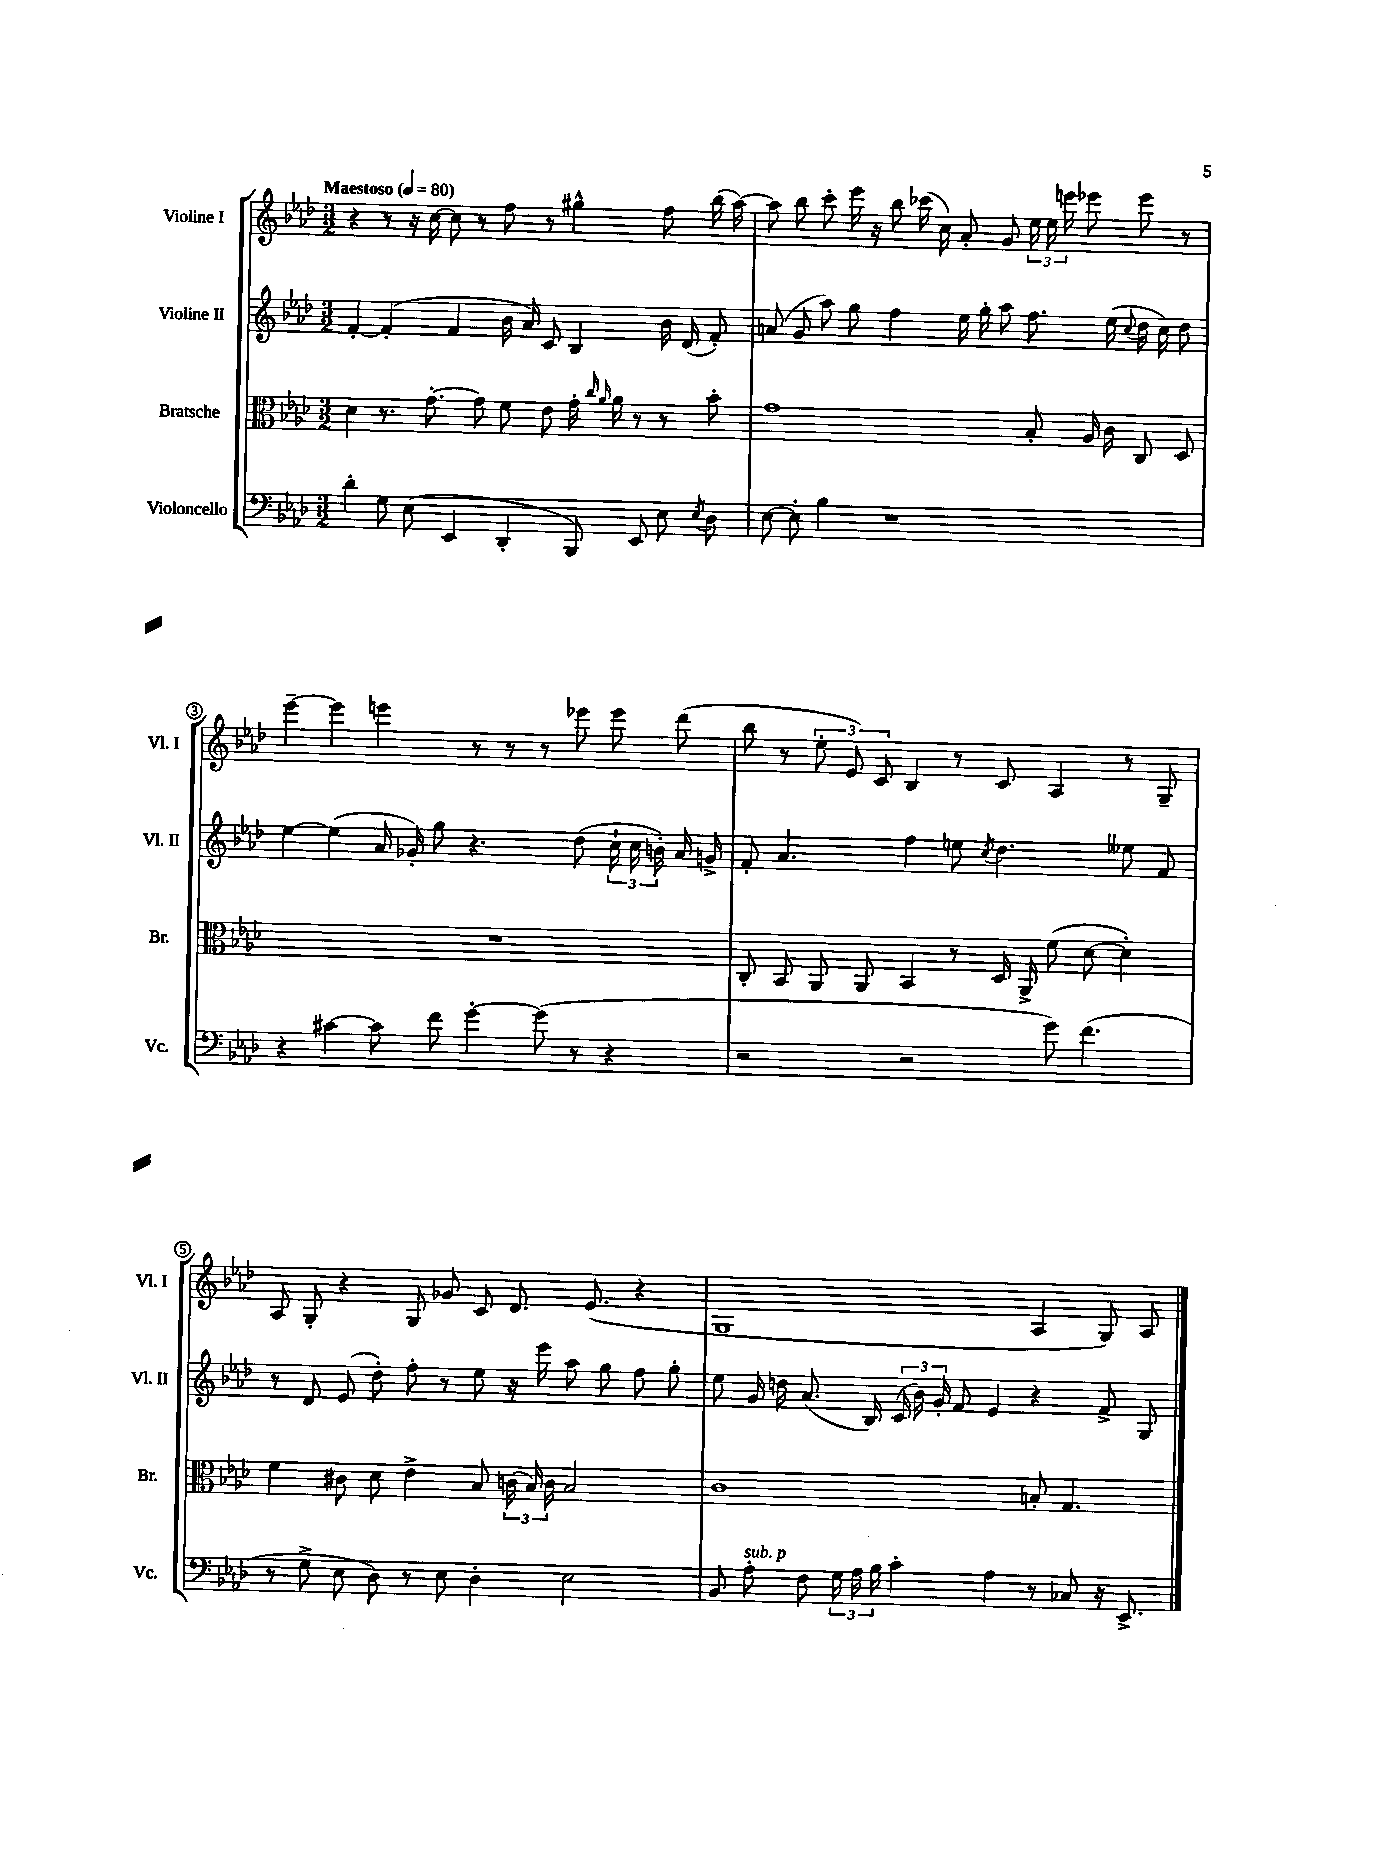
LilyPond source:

<<
\new StaffGroup <<
\new Staff = "s0" \with { instrumentName = "Violine I" shortInstrumentName = "Vl. I" } {
    \clef treble \key aes \major \numericTimeSignature \time 3/2 \tempo "Maestoso" 4 = 80
    \autoBeamOff r4 r8 r16 c''16~ c''8 r8 f''8 r8 gis''4-^ f''8 bes''16( aes''16~) |
    aes''8 bes''8 c'''8-. ees'''16 r16 bes''8 ces'''16( c''16) aes'8-. g'8 \tuplet 3/2 { ees''16 ees''16 e'''16 } ees'''8 ees'''8 r8 |
    ees'''4~-- ees'''4 e'''4 r8 r8 r8 ees'''8 ees'''8 des'''8( |
    bes''8 r8 \tuplet 3/2 { ees''8-. ees'8) c'8 } bes4 r8 c'8 aes4 r8 g8-- |
    aes8 g8-. r4 g8 ges'8 c'8 des'8. ees'8.( r4 |
    g1 aes4 g8) aes8 \bar "|." |
}
\new Staff = "s1" \with { instrumentName = "Violine II" shortInstrumentName = "Vl. II" } {
    \clef treble \key aes \major \numericTimeSignature \time 3/2
    \autoBeamOff f'4~-. f'4-.( f'4 bes'16 aes'16) c'8 bes4 bes'16 des'16( f'8-.) |
    a'8( g'8 aes''8) g''8 f''4 ees''16 g''16-. aes''8 f''8. ees''16( \appoggiatura { c''8 } des''16 c''16) des''8 |
    ees''4~ ees''4( aes'16 ges'16-.) g''8 r4. des''8( \tuplet 3/2 { c''16-! c''16 b'16-.) } aes'16 g'16-> |
    f'8-. aes'4. f''4 e''8 \acciaccatura { c''8 } des''4. eeses''8 f'8 |
    r8 des'8 ees'8( des''8-.) f''8-. r8 ees''8 r16 ees'''16 aes''8 g''8 f''8 g''8-. |
    ees''8 g'16 d''16 aes'8.( bes16) \tuplet 3/2 { c'16( bes'16) g'16-. } f'8 ees'4 r4 f'8-> g8 \bar "|." |
}
\new Staff = "s2" \with { instrumentName = "Bratsche" shortInstrumentName = "Br." } {
    \clef alto \key aes \major \numericTimeSignature \time 3/2
    \autoBeamOff des'4 r8. g'8.~-. g'8 f'8 ees'8 g'16-. \grace { c''16 aes'16 } aes'16 r8 r8 bes'8-. |
    g'1 bes8-. aes16 c'16 c8 des8 |
    R1. |
    c8-. bes,8 aes,8 aes,8 bes,4 r8 des16 aes,16-> f'8( des'8~ des'4-.) |
    f'4 cis'8 des'8 ees'4-> bes8 \tuplet 3/2 { c'16( bes16) c'16 } bes2 |
    c'1 b8-. g4. \bar "|." |
}
\new Staff = "s3" \with { instrumentName = "Violoncello" shortInstrumentName = "Vc." } {
    \clef bass \key aes \major \numericTimeSignature \time 3/2
    \autoBeamOff des'4-. g8 ees8( ees,4 des,4-. bes,,8) ees,8 ees8 \acciaccatura { ees8 } des8 |
    ees8~ ees8-. bes4 r1 |
    r4 cis'4~ cis'8 f'8 g'4~-. g'8( r8 r4 |
    r2 r2 g'8) f'4.( |
    r8 g8-> ees8 des8) r8 ees8 des4-. ees2 |
    bes,8 aes8-.^\markup { \italic "sub. p" } f8 \tuplet 3/2 { g16 aes16 bes16 } c'4-. aes4 r8 ces8 r16 ees,8.-> \bar "|." |
}
>>
>>
\layout { \context { \Score \override BarNumber.stencil = #(make-stencil-circler 0.1 0.3 ly:text-interface::print) } }
